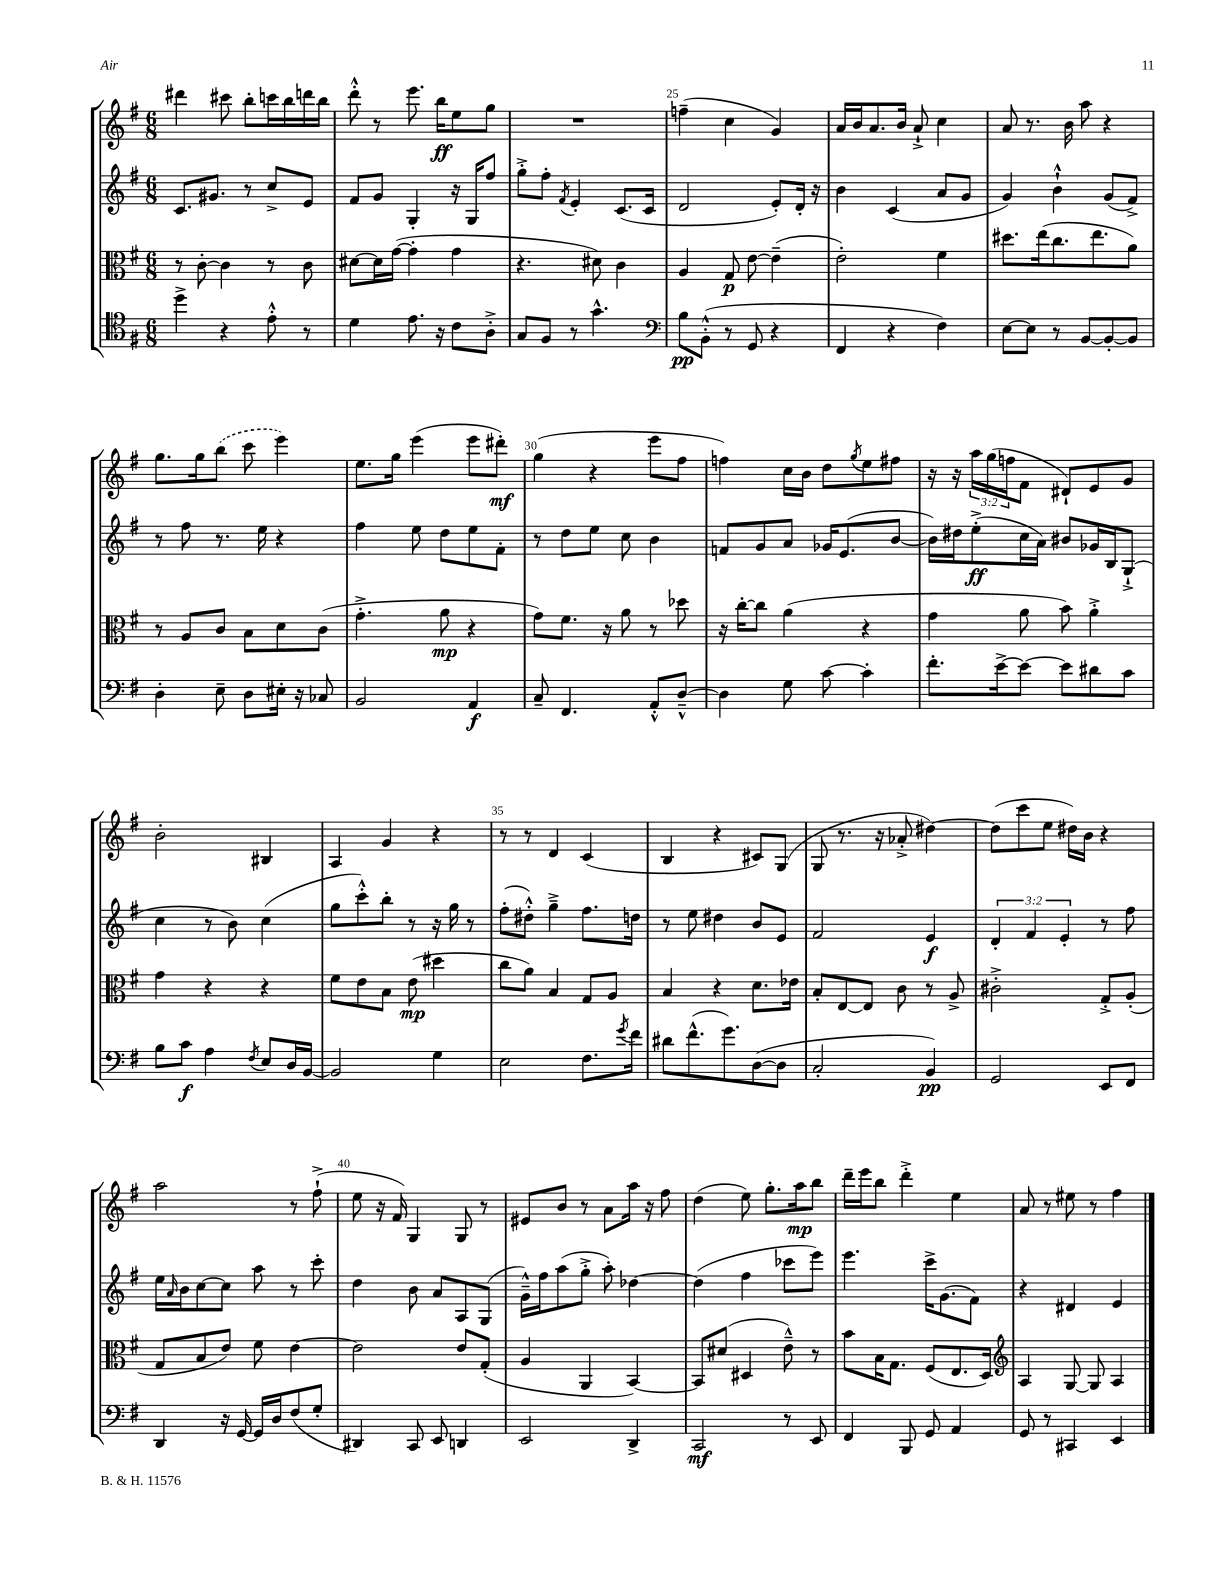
<<
\new StaffGroup <<
\new Staff = "s0" {
    \clef treble \key g \major \numericTimeSignature \time 6/8 \override Staff.TupletNumber.text = #tuplet-number::calc-fraction-text
    dis'''4 cis'''8 b''8-. c'''16 b''16 d'''16 b''16 |
    d'''8-.-^ r8 e'''8. b''16\ff e''8 g''8 |
    R2. |
    f''4--( c''4 g'4) |
    a'16 b'16 a'8. b'16 a'8-!-> c''4 |
    a'8 r8. b'16 a''8 r4 |
    g''8. g''16 \once \slurDashed b''8( c'''8 e'''4) |
    e''8. g''16 e'''4( e'''8 dis'''8-.\mf) |
    g''4( r4 e'''8 fis''8 |
    f''4) c''16 b'16 d''8 \acciaccatura { g''8 } e''8 fis''8 |
    r16 r16 \tuplet 3/2 { a''16 g''16( f''16 } fis'8 dis'8-!) e'8 g'8 |
    b'2-. bis4 |
    a4 g'4 r4 |
    r8 r8 d'4 c'4( |
    b4 r4 cis'8) g8( |
    g8 r8. r16 aes'8-.-> dis''4~) |
    dis''8( c'''8 e''8 dis''16) b'16 r4 |
    a''2 r8 fis''8-!->( |
    e''8 r16 fis'16) g4 g8 r8 |
    eis'8 b'8 r8 a'8 a''16 r16 fis''8 |
    d''4( e''8) g''8.-. a''16\mp b''8 |
    d'''16-- e'''16 b''8 d'''4-.-> e''4 |
    a'8 r8 eis''8 r8 fis''4 \bar "|." |
}
\new Staff = "s1" {
    \clef treble \key g \major \numericTimeSignature \time 6/8 \override Staff.TupletNumber.text = #tuplet-number::calc-fraction-text
    c'8. gis'8. r8 c''8-> e'8 |
    fis'8 g'8 g4-. r16 g16 fis''8 |
    g''8-.-> fis''8-. \acciaccatura { fis'8 } e'4-. c'8.( c'16 |
    d'2 e'8-.) d'16-. r16 |
    b'4 c'4( a'8 g'8 |
    g'4) b'4-!-^ g'8( fis'8->) |
    r8 fis''8 r8. e''16 r4 |
    fis''4 e''8 d''8 e''8 fis'8-. |
    r8 d''8 e''8 c''8 b'4 |
    f'8 g'8 a'8 ges'16 e'8.( b'8~ |
    b'16) dis''16 e''8-.->\ff( c''16 a'16) bis'8 ges'16 b16 g8-!->( |
    c''4 r8 b'8) c''4( |
    g''8 c'''8-.-^) b''8-. r8 r16 g''16 r8 |
    fis''8-.( dis''8-.-^) g''4---> fis''8. d''16 |
    r8 e''8 dis''4 b'8 e'8 |
    fis'2 e'4\f |
    \tuplet 3/2 { d'4-. fis'4 e'4-. } r8 fis''8 |
    e''16 \grace { a'16 } b'16 c''8~ c''8 a''8 r8 c'''8-. |
    d''4 b'8 a'8 a8 g8( |
    g'16---^) fis''16 a''8( g''8-.-> a''8-.) des''4~ |
    des''4( fis''4 ces'''8 e'''8) |
    e'''4. c'''16-> g'8.( fis'8) |
    r4 dis'4 e'4 \bar "|." |
}
\new Staff = "s2" {
    \clef alto \key g \major \numericTimeSignature \time 6/8
    r8 c'8~-. c'4 r8 c'8 |
    dis'8~ dis'16 g'16~( g'4-. g'4 |
    r4. dis'8) c'4 |
    a4 g8\p e'8~ e'4--( |
    e'2-.) fis'4 |
    dis''8. e''16( c''8. e''8. a'8) |
    r8 a8 c'8 b8 d'8 c'8( |
    g'4.-.-> a'8\mp r4 |
    g'8) fis'8. r16 a'8 r8 des''8 |
    r16 c''16~-. c''8 a'4( r4 |
    g'4 a'8 b'8) a'4-.-> |
    g'4 r4 r4 |
    fis'8 e'8 b8 e'8\mp( dis''4 |
    c''8 a'8) b4 g8 a8 |
    b4 r4 d'8. ees'16 |
    b8-. e8~ e8 c'8 r8 a8-> |
    cis'2-.-> g8-.-> a8-.( |
    g8 b8 e'8) fis'8 e'4~ |
    e'2 e'8 g8-.( |
    a4 a,4 b,4~) |
    b,8 dis'8( dis4 e'8---^) r8 |
    b'8 b16 g8. fis8( e8. d16) |
    \clef treble a4 g8~ g8 a4 \bar "|." |
}
\new Staff = "s3" {
    \clef tenor \key g \major \numericTimeSignature \time 6/8
    d''4-> r4 e'8-.-^ r8 |
    d'4 e'8. r16 c'8 a8-.-> |
    g8 fis8 r8 g'4.-^ |
    \clef bass b8\pp b,8-.-^( r8 g,8 r4 |
    fis,4 r4 fis4) |
    e8~ e8 r8 b,8~ b,8~-. b,8 |
    d4-. e8-- d8 eis16-. r16 ces8 |
    b,2 a,4\f |
    c8-- fis,4. a,8-.-^ d8~---^ |
    d4 g8 c'8~ c'4-. |
    fis'8.-. e'16~-> e'8~ e'8 dis'8 c'8 |
    b8 c'8\f a4 \acciaccatura { fis8 } e8 d16 b,16~ |
    b,2 g4 |
    e2 fis8. \acciaccatura { g'8 } fis'16 |
    dis'8 fis'8.-^( g'8.) d8~( d8 |
    c2-. b,4\pp) |
    g,2 e,8 fis,8 |
    d,4 r16 g,16~ g,16 d16 fis8( g8-. |
    dis,4) c,8 e,8 d,4 |
    e,2 d,4-> |
    c,2\mf r8 e,8 |
    fis,4 b,,8 g,8 a,4 |
    g,8 r8 cis,4 e,4 \bar "|." |
}
>>
>>
\layout { \context { \Score currentBarNumber = #22 \override BarNumber.break-visibility = ##(#f #t #t) barNumberVisibility = #(every-nth-bar-number-visible 5) } }
